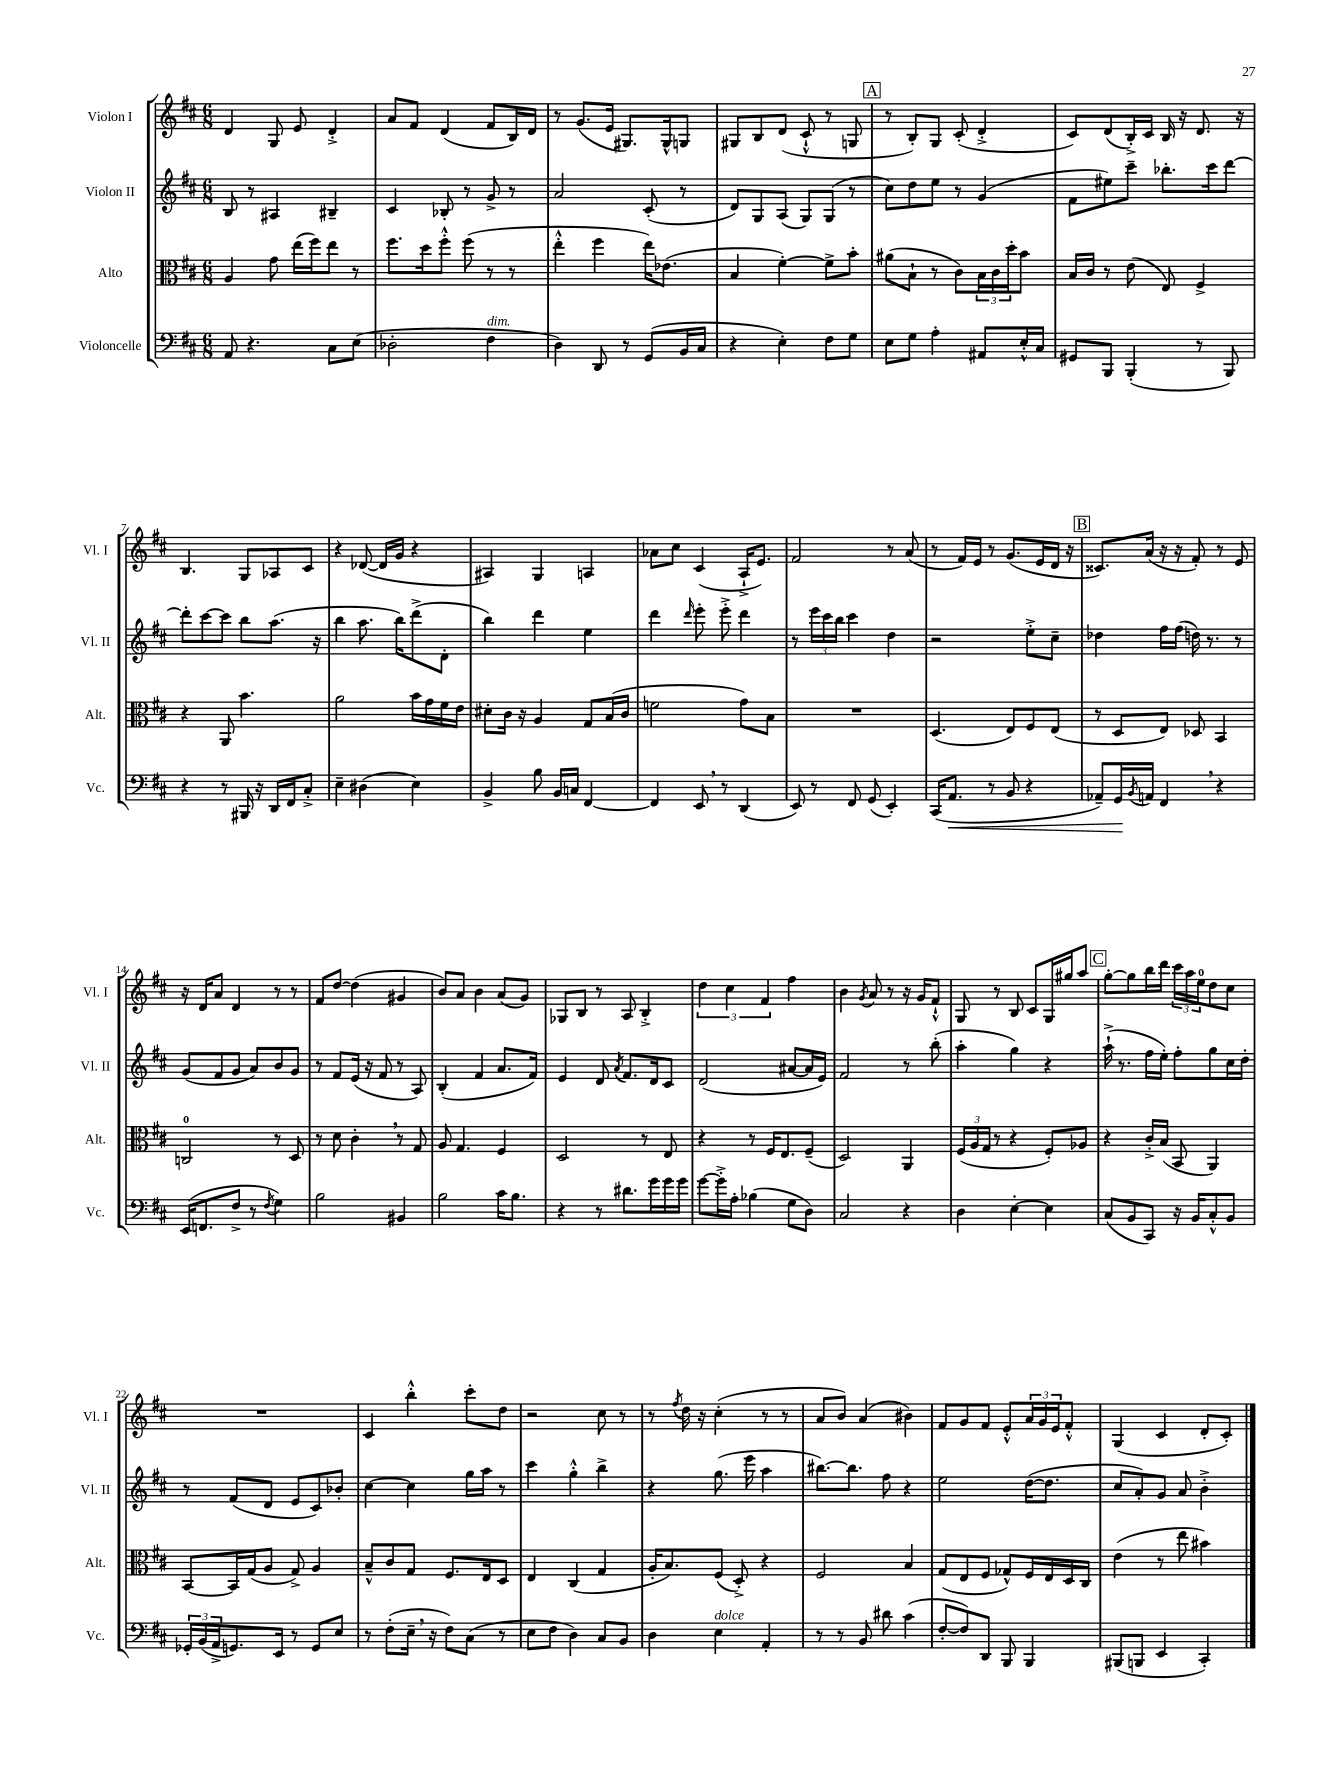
<<
\new StaffGroup <<
\new Staff = "s0" \with { instrumentName = "Violon I" shortInstrumentName = "Vl. I" } {
    \clef treble \key d \major \numericTimeSignature \time 6/8
    d'4 g8 e'8 d'4-.-> |
    a'8 fis'8 d'4( fis'8 b16) d'16 |
    r8 g'8.( e'16 gis8.) gis16-^ g8 |
    gis8 b8 d'8( cis'8-!-^ r8 g8 |
    \mark \markup { \box "A" } r8 b8-.) g8 cis'8-.( d'4-.-> |
    cis'8) d'8( b16-.->) cis'16 b16 r16 d'8. r16 |
    b4. g8 aes8 cis'8 |
    r4 des'8~( des'16 g'16 r4 |
    ais4) g4 a4 |
    aes'8 cis''8 cis'4( a16-!-> e'8.) |
    fis'2 r8 a'8( |
    r8 fis'16) e'16 r8 g'8.( e'16 d'16 r16 |
    \mark \markup { \box "B" } cisis'8.) a'16( r16 r16 fis'8-.) r8 e'8 |
    r16 d'16 a'8 d'4 r8 r8 |
    fis'8 d''8~ d''4( gis'4 |
    b'8) a'8 b'4 a'8( g'8) |
    ges8 b8 r8 a8 b4-.-> |
    \tuplet 3/2 { d''4 cis''4 fis'4 } fis''4 |
    b'4 \acciaccatura { g'8 } a'8 r8 r16 g'16 fis'8-!-^ |
    g8 r8 b8 cis'8 g16 gis''16 a''8 |
    \mark \markup { \box "C" } g''8~-. g''8 b''16 d'''16 \tuplet 3/2 { cis'''16 a''16 e''16-0 } d''8 cis''8 |
    R2. |
    cis'4 b''4-.-^ cis'''8-. d''8 |
    r2 cis''8 r8 |
    r8 \acciaccatura { fis''8 } d''16 r16 cis''4-.( r8 r8 |
    a'8 b'8) a'4( bis'4) |
    fis'8 g'8 fis'8 e'8-.-^ \tuplet 3/2 { a'16 g'16 e'16 } fis'8-.-^ |
    g4( cis'4 d'8-. cis'8-.) \bar "|." |
}
\new Staff = "s1" \with { instrumentName = "Violon II" shortInstrumentName = "Vl. II" } {
    \clef treble \key d \major \numericTimeSignature \time 6/8
    b8 r8 ais4 bis4-- |
    cis'4 bes8-. r8 g'8-> r8 |
    a'2 cis'8-.( r8 |
    d'8) g8 a8( g8) g8( r8 |
    \mark \markup { \box "A" } cis''8) d''8 e''8 r8 g'4( |
    fis'8 eis''8) cis'''8-- bes''8.-. cis'''16 d'''8~ |
    d'''8-. cis'''8~ cis'''8 b''8 a''8.( r16 |
    b''4 a''8. b''16) d'''8->( d'8-. |
    b''4) d'''4 e''4 |
    d'''4 \grace { d'''16 } e'''8-. e'''8-.-> d'''4 |
    r8 \tuplet 3/2 { e'''16 cis'''16 b''16 } cis'''4 d''4 |
    r2 e''8-.-> cis''8-- |
    \mark \markup { \box "B" } des''4 fis''16 fis''16( d''16) r8. r8 |
    g'8( fis'8 g'8 a'8) b'8 g'8 |
    r8 fis'8 e'16( r16 fis'8 r8 a8) |
    b4-.( fis'4 a'8. fis'16) |
    e'4 d'8 \acciaccatura { a'8 } fis'8. d'16 cis'8 |
    d'2( ais'8~ ais'16 e'16) |
    fis'2 r8 b''8-.( |
    a''4-. g''4) r4 |
    \mark \markup { \box "C" } a''16-!->( r8. fis''16 e''16-.) fis''8-. g''8 cis''16 d''16-. |
    r8 fis'8( d'8 e'8 cis'8) bes'8-. |
    cis''4~ cis''4 g''16 a''16 r8 |
    cis'''4 g''4-.-^ b''4-> |
    r4 g''8.( e'''16 a''4 |
    bis''8.~) bis''8. fis''8 r4 |
    e''2 d''16~( d''8. |
    cis''8 a'8-.) g'8 a'8 b'4-.-> \bar "|." |
}
\new Staff = "s2" \with { instrumentName = "Alto" shortInstrumentName = "Alt." } {
    \clef alto \key d \major \numericTimeSignature \time 6/8
    a4 g'8 e''16( fis''16) e''8 r8 |
    fis''8. d''16 fis''8-.-^ fis''8( r8 r8 |
    e''4-.-^ fis''4 e''16) ees'8.( |
    b4 fis'4~-.) fis'8-> b'8-. |
    \mark \markup { \box "A" } ais'8( b8-! r8 cis'8) \tuplet 3/2 { b16 cis'16 d''16-. } b'8 |
    b16 cis'16 r8 e'8( e8) fis4-> |
    r4 a,8 b'4. |
    a'2 b'16 g'16 fis'16 e'16 |
    dis'8-. cis'16 r16 a4 g8 b16( cis'16 |
    f'2 g'8) b8 |
    R2. |
    d4.( e8) fis8 e8( |
    \mark \markup { \box "B" } r8 d8 e8) des8 b,4 |
    c2-0 r8 d8 |
    r8 d'8 cis'4-. \breathe r8 g8 |
    a8 g4. fis4 |
    d2 r8 e8 |
    r4 r8 fis16 e8. fis8--( |
    d2) a,4 |
    \tuplet 3/2 { fis16( a16 g16 } r8 r4 fis8-.) aes8 |
    \mark \markup { \box "C" } r4 cis'16-.-> b16( b,8 a,4) |
    b,8~ b,16 g16( a8 g8->) a4 |
    b8---^ cis'8 g8 fis8. e16 d8 |
    e4 cis4( g4 |
    a16-. b8.) fis8( d8-.->) r4 |
    fis2 b4 |
    g8( e8 fis8 ges8-^) fis16 e16 d16 cis16 |
    e'4( r8 e''8 bis'4) \bar "|." |
}
\new Staff = "s3" \with { instrumentName = "Violoncelle" shortInstrumentName = "Vc." } {
    \clef bass \key d \major \numericTimeSignature \time 6/8
    a,8 r4. cis8 e8( |
    des2-. fis4^\markup { \italic "dim." } |
    d4) d,8 r8 g,8( b,16 cis16 |
    r4 e4-.) fis8 g8 |
    \mark \markup { \box "A" } e8 g8 a4-. ais,8 e16-.-^ cis16 |
    gis,8 b,,8 b,,4-.( r8 b,,8) |
    r4 r8 bis,,16 r16 d,16 fis,16 cis8-.-> |
    e4-- dis4( e4) |
    b,4-> b8 b,16 c16 fis,4~ |
    fis,4 e,8 \breathe r8 d,4( |
    e,8) r8 fis,8 g,8( e,4-.) |
    cis,16( a,8.\< r8 b,8 r4 |
    \mark \markup { \box "B" } aes,8--) g,16\! \acciaccatura { b,8 } a,16 fis,4 \breathe r4 |
    e,16( f,8. fis8-> r8 \acciaccatura { fis8 } g4) |
    b2 bis,4 |
    b2 cis'16 b8. |
    r4 r8 dis'8. g'16 g'16 g'16 |
    g'8~ g'16-.-> a16-. bes4( g8 d8) |
    cis2 r4 |
    d4 e4~-. e4 |
    \mark \markup { \box "C" } cis8( b,8 cis,8) r16 b,16 cis8-.-^ b,8 |
    \tuplet 3/2 { ges,16-. b,16( a,16-> } g,8.) e,16 r8 g,8 e8 |
    r8 fis8-.( e16-- \breathe r16 fis8) cis8( r8 |
    e8 fis8 d4) cis8 b,8 |
    d4 e4^\markup { \italic "dolce" } a,4-. |
    r8 r8 b,8 dis'8 cis'4( |
    fis8~-. fis8) d,8 b,,8 b,,4 |
    bis,,8( b,,8 e,4 cis,4-.) \bar "|." |
}
>>
>>
